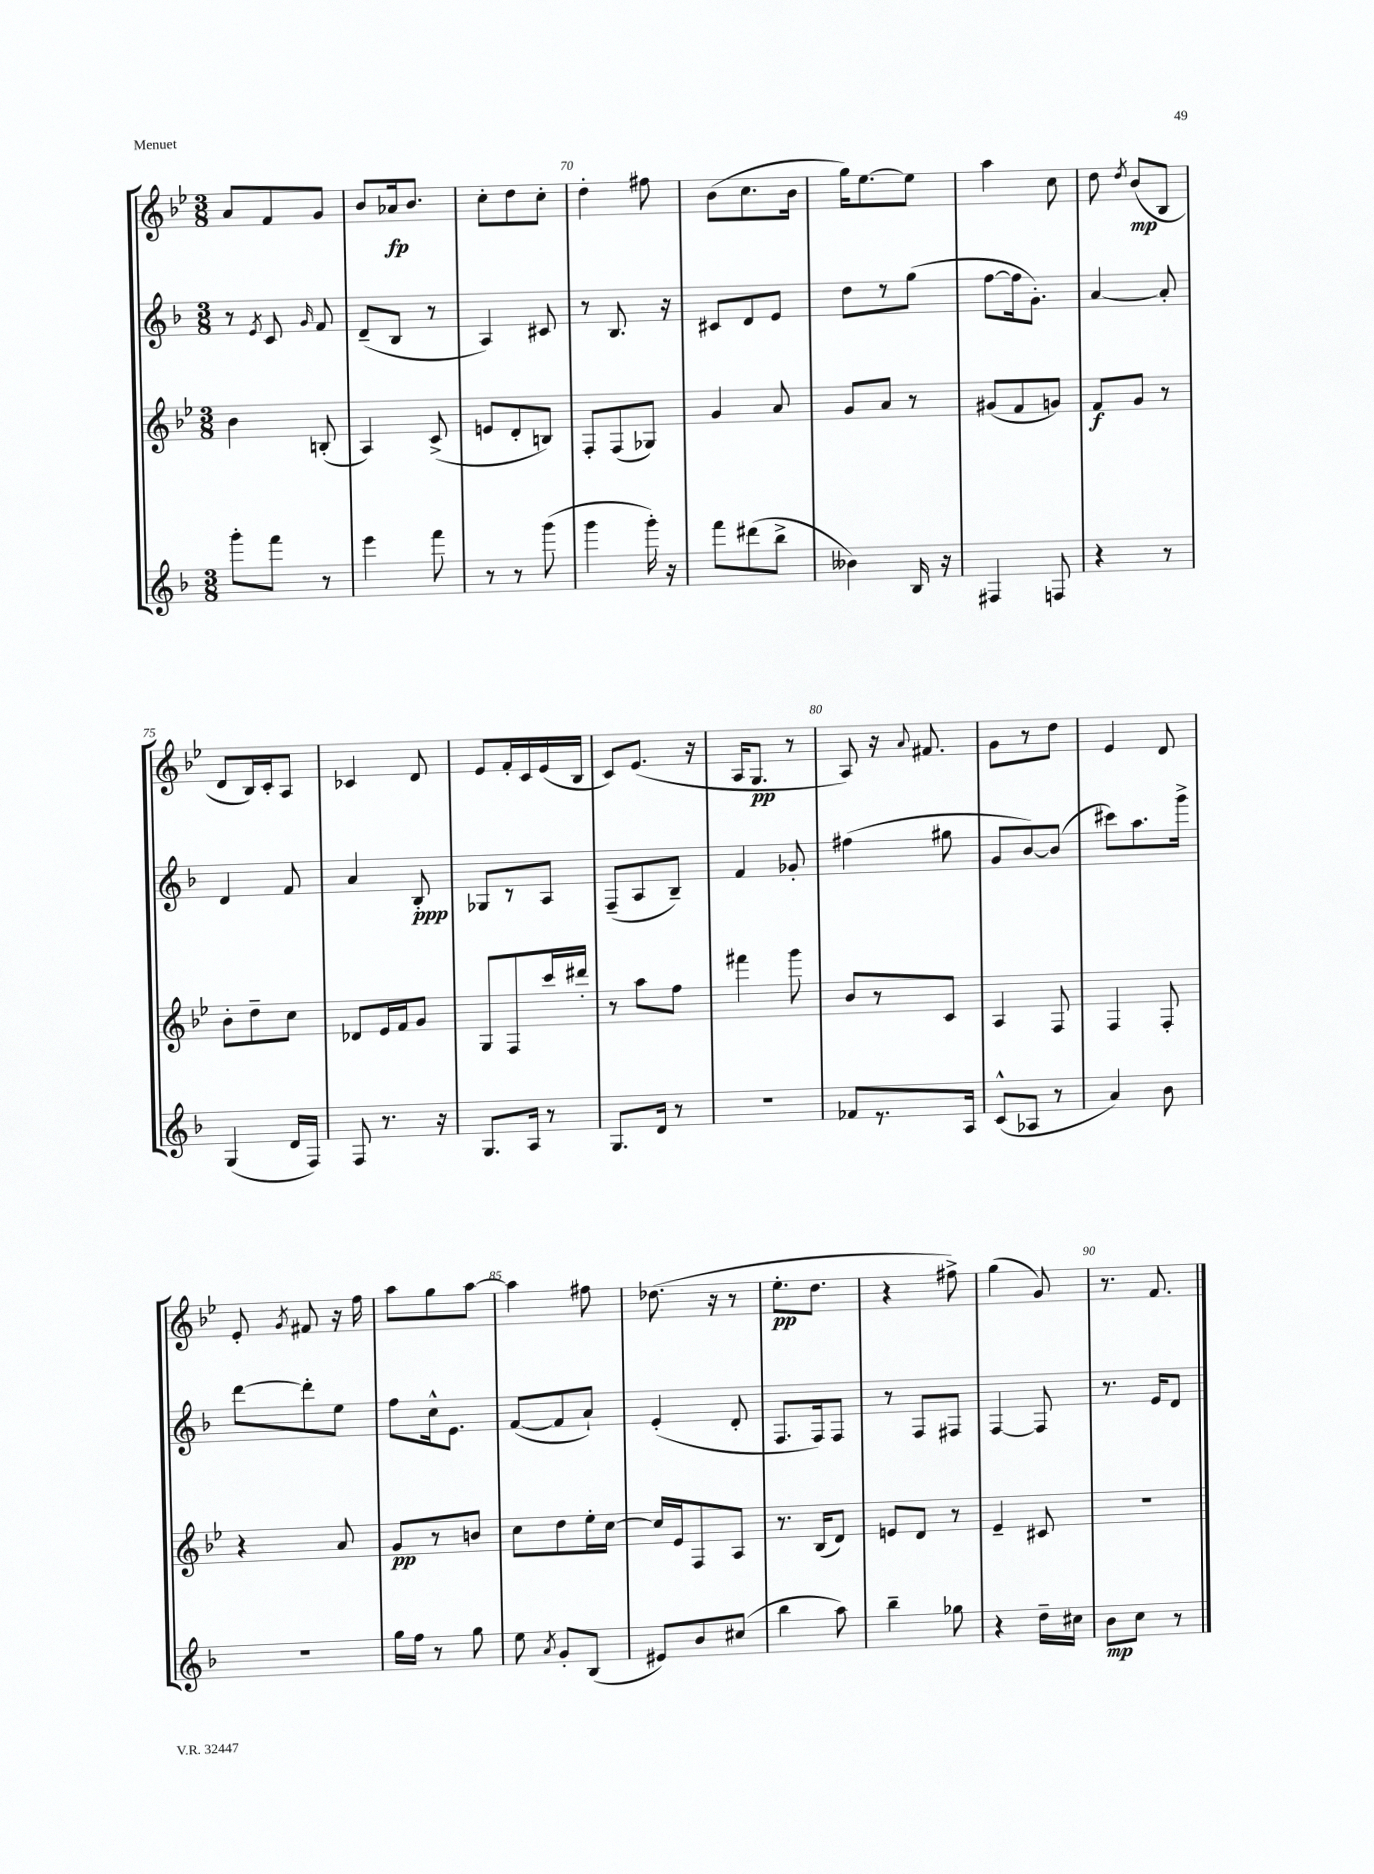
<<
\new StaffGroup <<
\new Staff = "s0" {
    \clef treble \key bes \major \numericTimeSignature \time 3/8
    \autoBeamOff a'8[ f'8 g'8] |
    bes'8[ aes'16\fp bes'8.] |
    c''8[-. d''8 c''8]-. |
    d''4-. fis''8 |
    bes'8[( c''8. bes'16] |
    g''16[) ees''8.~ ees''8] |
    a''4 c''8 |
    d''8 \acciaccatura { d''8 } bes'8[\mp( bes8] |
    d'8[ bes16) c'16-. a8] |
    ces'4 d'8 |
    ees'8[ f'16-. c'16 ees'16( bes16] |
    c'8[) ees'8.]( r16 |
    a16[ g8.]\pp r8 |
    a8) r16 \appoggiatura { a'8 } fis'8. |
    g'8[ r8 d''8] |
    ees'4 d'8 |
    ees'8-. \acciaccatura { g'8 } fis'8 r16 f''16 |
    a''8[ g''8 a''8]~ |
    a''4 fis''8 |
    des''8.( r16 r8 |
    ees''8.[-.\pp d''8.] |
    r4 fis''8->) |
    g''4( g'8) |
    r8. f'8. \bar "|." |
}
\new Staff = "s1" {
    \clef treble \key f \major \numericTimeSignature \time 3/8
    \autoBeamOff r8 \acciaccatura { e'8 } c'8 \grace { g'16 } f'8 |
    d'8[--( bes8] r8 |
    a4) cis'8 |
    r8 bes8. r16 |
    cis'8[ d'8 e'8] |
    d''8[ r8 g''8]( |
    f''8[~ f''16 g'8.]-.) |
    a'4~ a'8-. |
    d'4 f'8 |
    a'4 bes8-.\ppp |
    ges8[ r8 a8] |
    f8[--( a8 bes8]--) |
    f'4 ges'8-. |
    fis''4( gis''8 |
    g'8[ bes'8~) bes'8]( |
    cis'''8[) a''8. g'''16]-> |
    d'''8[~ d'''8-. e''8] |
    f''8[ c''16-^ e'8.] |
    f'8[~( f'8 a'8]-!) |
    e'4-.( d'8-. |
    f8.[ f16) f8] |
    r8 f8[ fis8] |
    f4~ f8 |
    r8. e'16[ d'8] \bar "|." |
}
\new Staff = "s2" {
    \clef treble \key bes \major \numericTimeSignature \time 3/8
    \autoBeamOff bes'4 b8-.( |
    a4) c'8->( |
    e'8[ d'8-. b8]) |
    f8[-. f8( ges8]) |
    g'4 a'8 |
    g'8[ a'8] r8 |
    gis'8[( f'8 g'8]) |
    f'8[\f g'8] r8 |
    bes'8[-. d''8-- c''8] |
    des'8[ ees'16 f'16 g'8] |
    g8[ f8 c'''16 dis'''16]-. |
    r8 a''8[ f''8] |
    fis'''4 g'''8 |
    bes'8[ r8 c'8] |
    a4 f8 |
    f4 f8-. |
    r4 a'8 |
    g'8[\pp r8 b'8] |
    c''8[ d''8 ees''16-. c''16]~ |
    c''16[ ees'16 f8 a8] |
    r8. bes16[( d'8]) |
    e'8[ d'8] r8 |
    ees'4-- cis'8 |
    R4. \bar "|." |
}
\new Staff = "s3" {
    \clef treble \key f \major \numericTimeSignature \time 3/8
    \autoBeamOff g'''8[-. f'''8] r8 |
    e'''4 f'''8 |
    r8 r8 g'''8( |
    g'''4 g'''16-.) r16 |
    f'''8[ dis'''8( bes''8]-> |
    beses'4) bes16 r16 |
    fis4 f8 |
    r4 r8 |
    g4( d'16[ f16]) |
    f8 r8. r16 |
    g8.[ a16] r8 |
    g8.[ d'16] r8 |
    R4. |
    fes'8[ r8. a16] |
    c'8[-^( aes8] r8 |
    a'4) bes'8 |
    R4. |
    g''16[ f''16] r8 g''8 |
    e''8 \acciaccatura { a'8 } g'8[-. bes8]( |
    eis'8[) bes'8 cis''8]( |
    bes''4 a''8) |
    bes''4-- ges''8 |
    r4 d''16[-- cis''16] |
    bes'8[\mp c''8] r8 \bar "|." |
}
>>
>>
\layout { \context { \Score currentBarNumber = #67 \override BarNumber.break-visibility = ##(#f #t #t) barNumberVisibility = #(every-nth-bar-number-visible 5) } }
